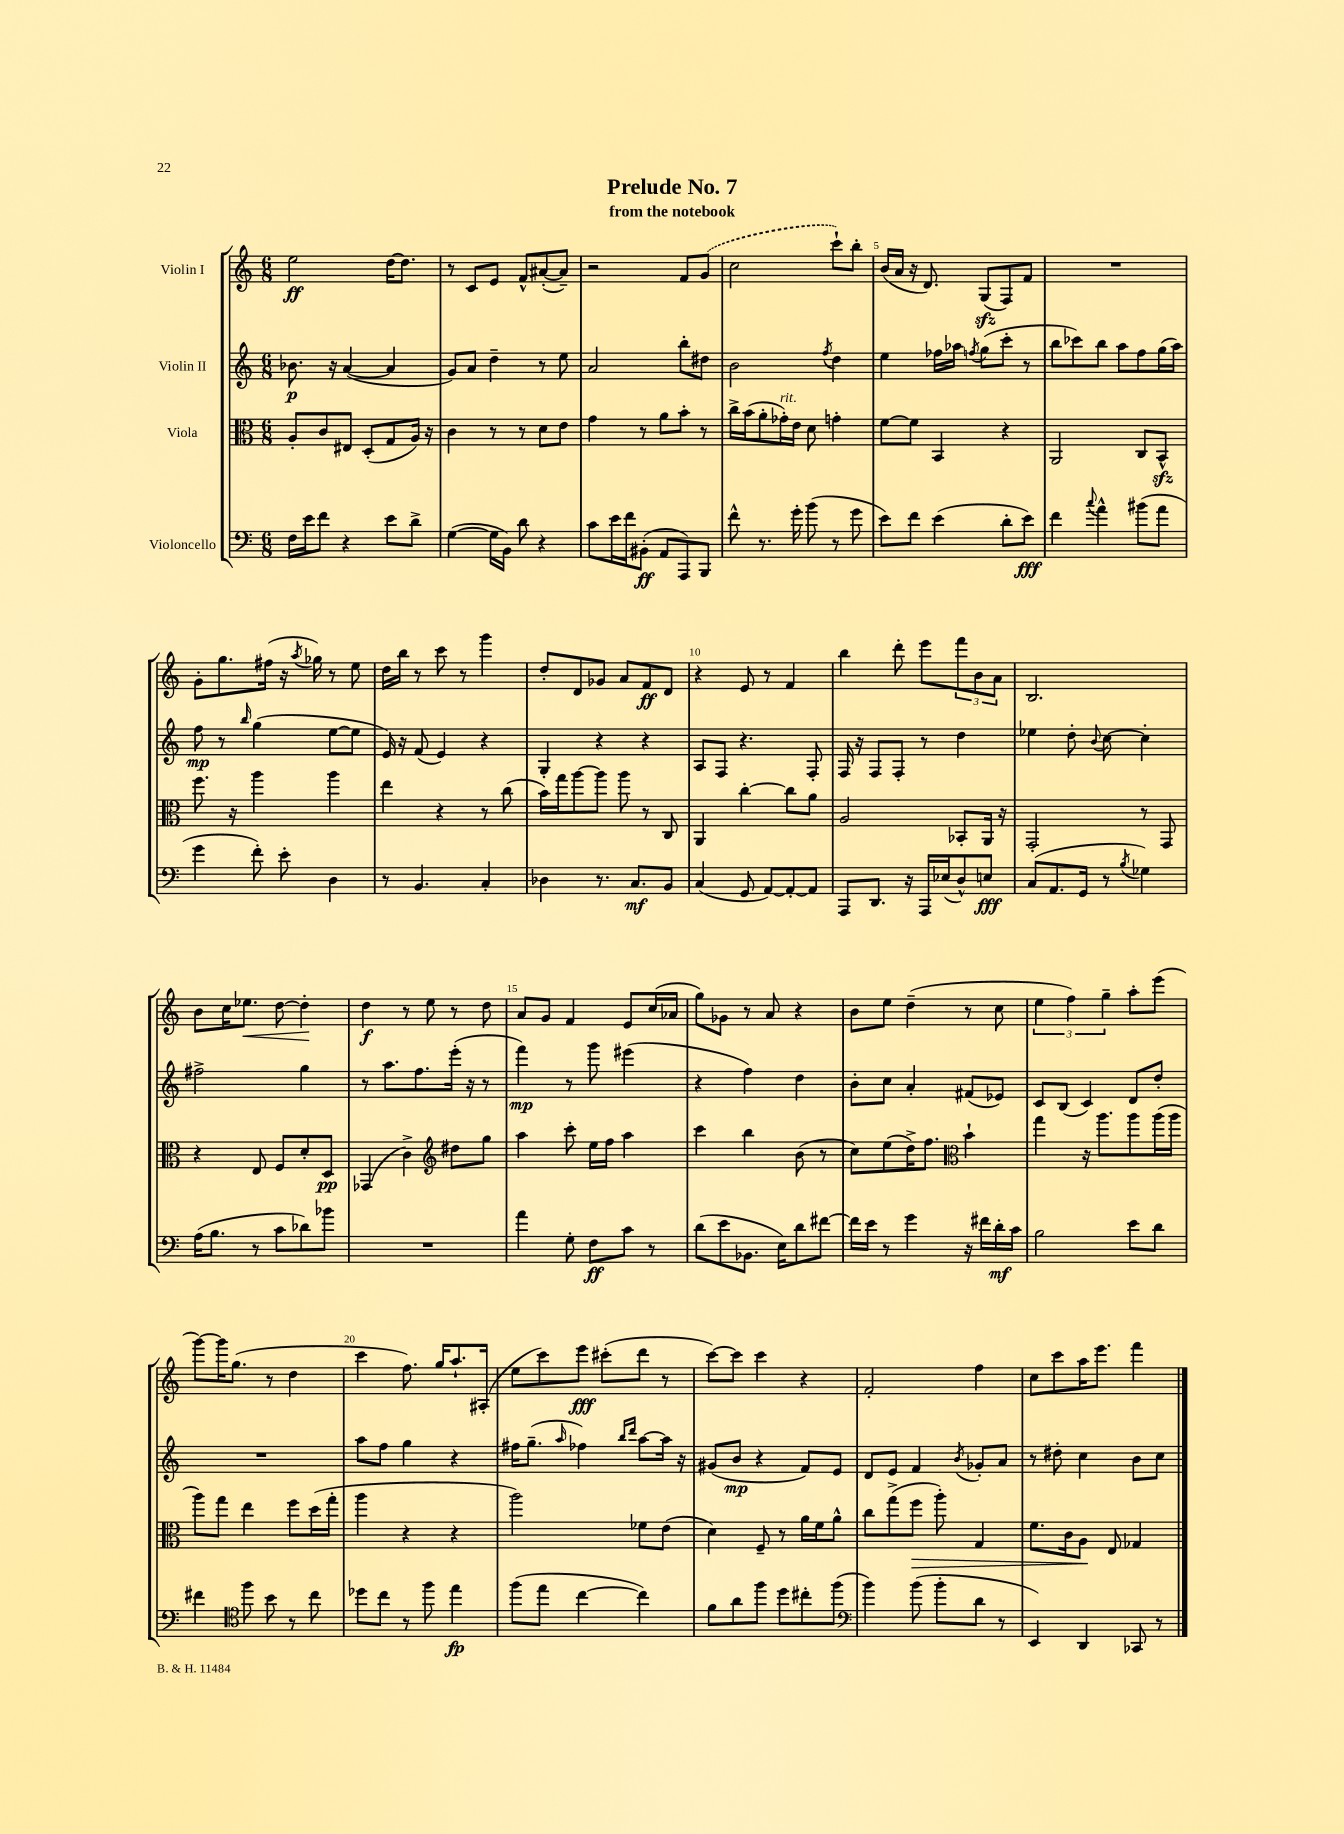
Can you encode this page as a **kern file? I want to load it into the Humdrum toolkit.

**kern	**kern	**kern	**kern
*staff4	*staff3	*staff2	*staff1
*clefF4	*clefC3	*clefG2	*clefG2
*k[]	*k[]	*k[]	*k[]
*M6/8	*M6/8	*M6/8	*M6/8
16F\LL	8A'/L	8.b-\	2ee\
16e\J	.	.	.
8f\J	8c/	.	.
.	.	16r	.
4r	8E#/J	([4a/	.
.	(8D'/L	.	.
8e\L	8G/	4a/]	[16dd\LK
.	.	.	8.dd\]J
8d^\J	16A/Jk)	.	.
.	16r	.	.
=	=	=	=
([4G\	4c\	8g/L)	8r
.	.	8a/J	8c/L
16G\]LL	8r	4dd~\	8e/J
16BB\JJ)	.	.	.
8d\	8r	.	8f^^/L
4r	8d\L	8r	([8a#'/
.	8e\J	8ee\	8a#~/]J)
=	=	=	=
8c\L	4g\	2a/	2r
16e\L	.	.	.
16f\J	.	.	.
(8BB#'\J	8r	.	.
8AA/L	8a\L	.	.
8AAA/)	8b'\J	8bb'\L	8f/L
8BBB/J	8r	8dd#\J	(8g/J
=	=	=	=
8f^^\	16cc^\LL	2b\	2cc\
.	(16b\J	.	.
8.r	8a'\	.	.
.	16g-'\L)	.	.
16g'\	16e\JJ	.	.
(8b\	8d\	.	.
.	.	8qff/	.
8r	4g'\	4dd\	8ccc`\L)
8g\	.	.	8bb'\J
=	=	=	=
8e\L)	[8f\L	4ee\	(16b/LL
.	.	.	16a/JJ
8f\J	8f\]J	.	16r
.	.	.	8.d/)
(4e\	4BB/	16ff-\LL	.
.	.	16aa-\JJ	.
.	.	8qff/	.
.	.	(8gg\L	(8G/L
8d'\L	4r	8ccc'\J	8F/)
8e\J)	.	8r	8f/J
=	=	=	=
4f\	2AA/	8bb\L	2.r
.	.	8ccc-\)	.
8qqcc/	.	.	.
4a^^\	.	8bb\J	.
.	.	8aa\L	.
(8b#\L	8C/L	8ff\	.
8a\J	8BB^^/J	(16gg\L	.
.	.	16aa\JJ)	.
=	=	=	=
4g\	8.ff\	8ff\	8g'\L
.	.	8r	8.gg\
.	16r	.	.
.	.	16qqbb/	.
8f'\)	4aa\	(4gg\	.
.	.	.	(16ff#\Jk
8e'\	.	.	16r
.	.	.	8qaa/
.	.	.	16gg-\)
4D\	4aa\	[8ee\L	8r
.	.	8ee\]J	8ee\
=	=	=	=
8r	4ee\	16e/)	16dd\LL
.	.	16r	16bb\JJ
4.BB/	.	(8f/	8r
.	4r	4e/)	8ccc\
.	.	.	8r
4C'/	8r	4r	4ggg\
.	(8cc\	.	.
=	=	=	=
4D-\	16b\LL)	4G'/	8dd'/L
.	16gg\J	.	.
.	[8aa\	.	8d/
8.r	8aa\]J	4r	8g-/J
.	8aa\	.	8a/L
8.C/L	.	.	.
.	8r	4r	8f/
8BB/J	8C/	.	8d/J
=	=	=	=
(4C/	4AA/	8A/L	4r
.	.	8F/J	.
8GG/	[4cc'\	4.r	8e/
[8AA/L)	.	.	8r
8AA'/_	8cc\]L	.	4f/
8AA/]J	8a\J	8F'/	.
=	=	=	=
8AAA/L	2A/	16F/	4bb\
.	.	16r	.
8.DD/J	.	8F/L	.
.	.	8F'/J	8ddd'\
16r	.	.	.
16AAA/LL	.	8r	8eee\L
(16E-/J	.	.	.
8D^^/)	8BB-'/L	4dd\	12fff\
.	.	.	12b\
8E/J	16AA/Jk	.	.
.	.	.	12a\J
.	16r	.	.
=	=	=	=
(8C/L	2GG'/	4ee-\	2.B/
8.AA/	.	.	.
.	.	8dd'\	.
16GG/Jk	.	.	.
.	.	8qqb/	.
8r	.	[8cc\	.
8qB/	.	.	.
4G-\)	8r	4cc'\]	.
.	8GG/	.	.
=	=	=	=
(16A\LK	4r	2ff#^\	8b\L
8.B\J	.	.	.
.	.	.	16cc\K
.	.	.	8.ee-\J
8r	8E/	.	.
8c\L	8F/L	.	[8dd\
8d-\)	8d'/	4gg\	4dd'\]
8b-\J	8D/J	.	.
=	=	=	=
2.r	(4GG-/	8r	4dd\
.	.	8.aa\L	.
.	4c^\)	.	8r
.	.	8.ff\	.
.	.	.	8ee\
*	*clefG2	*	*
.	8dd#\L	(16eee'\Jk	8r
.	.	16r	.
.	8gg\J	8r	8dd\
=	=	=	=
4a\	4aa\	4fff\)	8a/L
.	.	.	8g/J
8G'\	8ccc'\	8r	4f/
8F\L	16ee\LL	8ggg\	.
.	16ff\JJ	.	.
8c\J	4aa\	(4eee#\	8e/L
8r	.	.	(16cc/L
.	.	.	16a-/JJ
=	=	=	=
(8d\L	4ccc\	4r	8gg\L)
8e\	.	.	8g-\J
8.BB-\J	4bb\	4ff\)	8r
.	.	.	8a/
16E\LK)	.	.	.
8d\	(8b\	4dd\	4r
[8f#\J	8r	.	.
=	=	=	=
16f#\]LL	8cc\L)	8b'\L	8b\L
16e\JJ	.	.	.
8r	(8ee\	8cc\J	8ee\J
4g\	16dd^\K)	4a'/	(4dd~\
.	8.ff\J	.	.
*	*clefC3	*	*
16r	4b`\	(8f#/L	8r
16f#\LL	.	.	.
16d'\	.	8e-/J)	8cc\
16c\JJ	.	.	.
=	=	=	=
2B\	4gg\	8c/L	6ee\
.	.	(8B/J	.
.	.	.	6ff\)
.	16r	4c/)	.
.	8.aa\L	.	.
.	.	.	6gg~\
8e\L	8aa\	8d/L	8aa'\L
8d\J	(16aa\L	8dd'/J	(8eee\J
.	16aa\JJ	.	.
=	=	=	=
4f#\	8aa\L)	2.r	[8ggg\L)
.	8gg\J	.	16ggg\]K
.	.	.	(8.gg\J
*clefC4	*	*	*
8ff\	4ee\	.	.
8b\	.	.	8r
8r	8ff\L	.	4dd\
8cc\	(16dd\L	.	.
.	16gg'\JJ	.	.
=	=	=	=
8dd-\L	4aa\	8aa\L	4ccc\
8cc\J	.	8ff\J	.
8r	4r	4gg\	8.ff\)
8ff\	.	.	.
.	.	.	16gg/LK
4ee\	4r	4r	8.aa`/
.	.	.	(16A#'/Jk
=	=	=	=
(8ff\L	2aa\)	16ff#\LK	8ee\L
.	.	(8.gg~\J	.
8ee\J	.	.	8ccc\)
.	.	16qqaa/	.
[4cc\	.	4ff-\)	8eee\J
.	.	.	(8ccc#'\L
.	.	16qqbb/LL	.
.	.	16qqddd/JJ	.
4cc\])	8f-\L	[8aa\L	8ddd\J
.	(8e\J	16aa\]Jk	8r
.	.	16r	.
=	=	=	=
8f\L	4d\)	(8g#/L	[8ccc\L)
8a\	.	8b/J	8ccc\]J
8ff\J	8F~/	4r	4ccc\
8dd\L	8r	.	.
8cc#'\	16a\LL	8f/L)	4r
.	16f\J	.	.
(8ff\J	8a^^\J	8e/J	.
=	=	=	=
*clefF4	*	*	*
4b\)	8cc\L	8d/L	2f'/
.	(8gg^\	8e/J	.
(8b\	8ff\J	4f/	.
8b'\L	8aa'\)	.	.
.	.	8qb/	.
8d\J	4G/	8g-'/L	4ff\
8r	.	8a/J	.
=	=	=	=
4EE/)	8.f\L	8r	8cc\L
.	.	8dd#'\	8ccc\
.	16c\k	.	.
4DD/	8A\J	4cc\	16aa\K
.	.	.	8.eee\J
.	8E/	.	.
8CC-/	4G-/	8b\L	4fff\
8r	.	8cc\J	.
==	==	==	==
*-	*-	*-	*-
